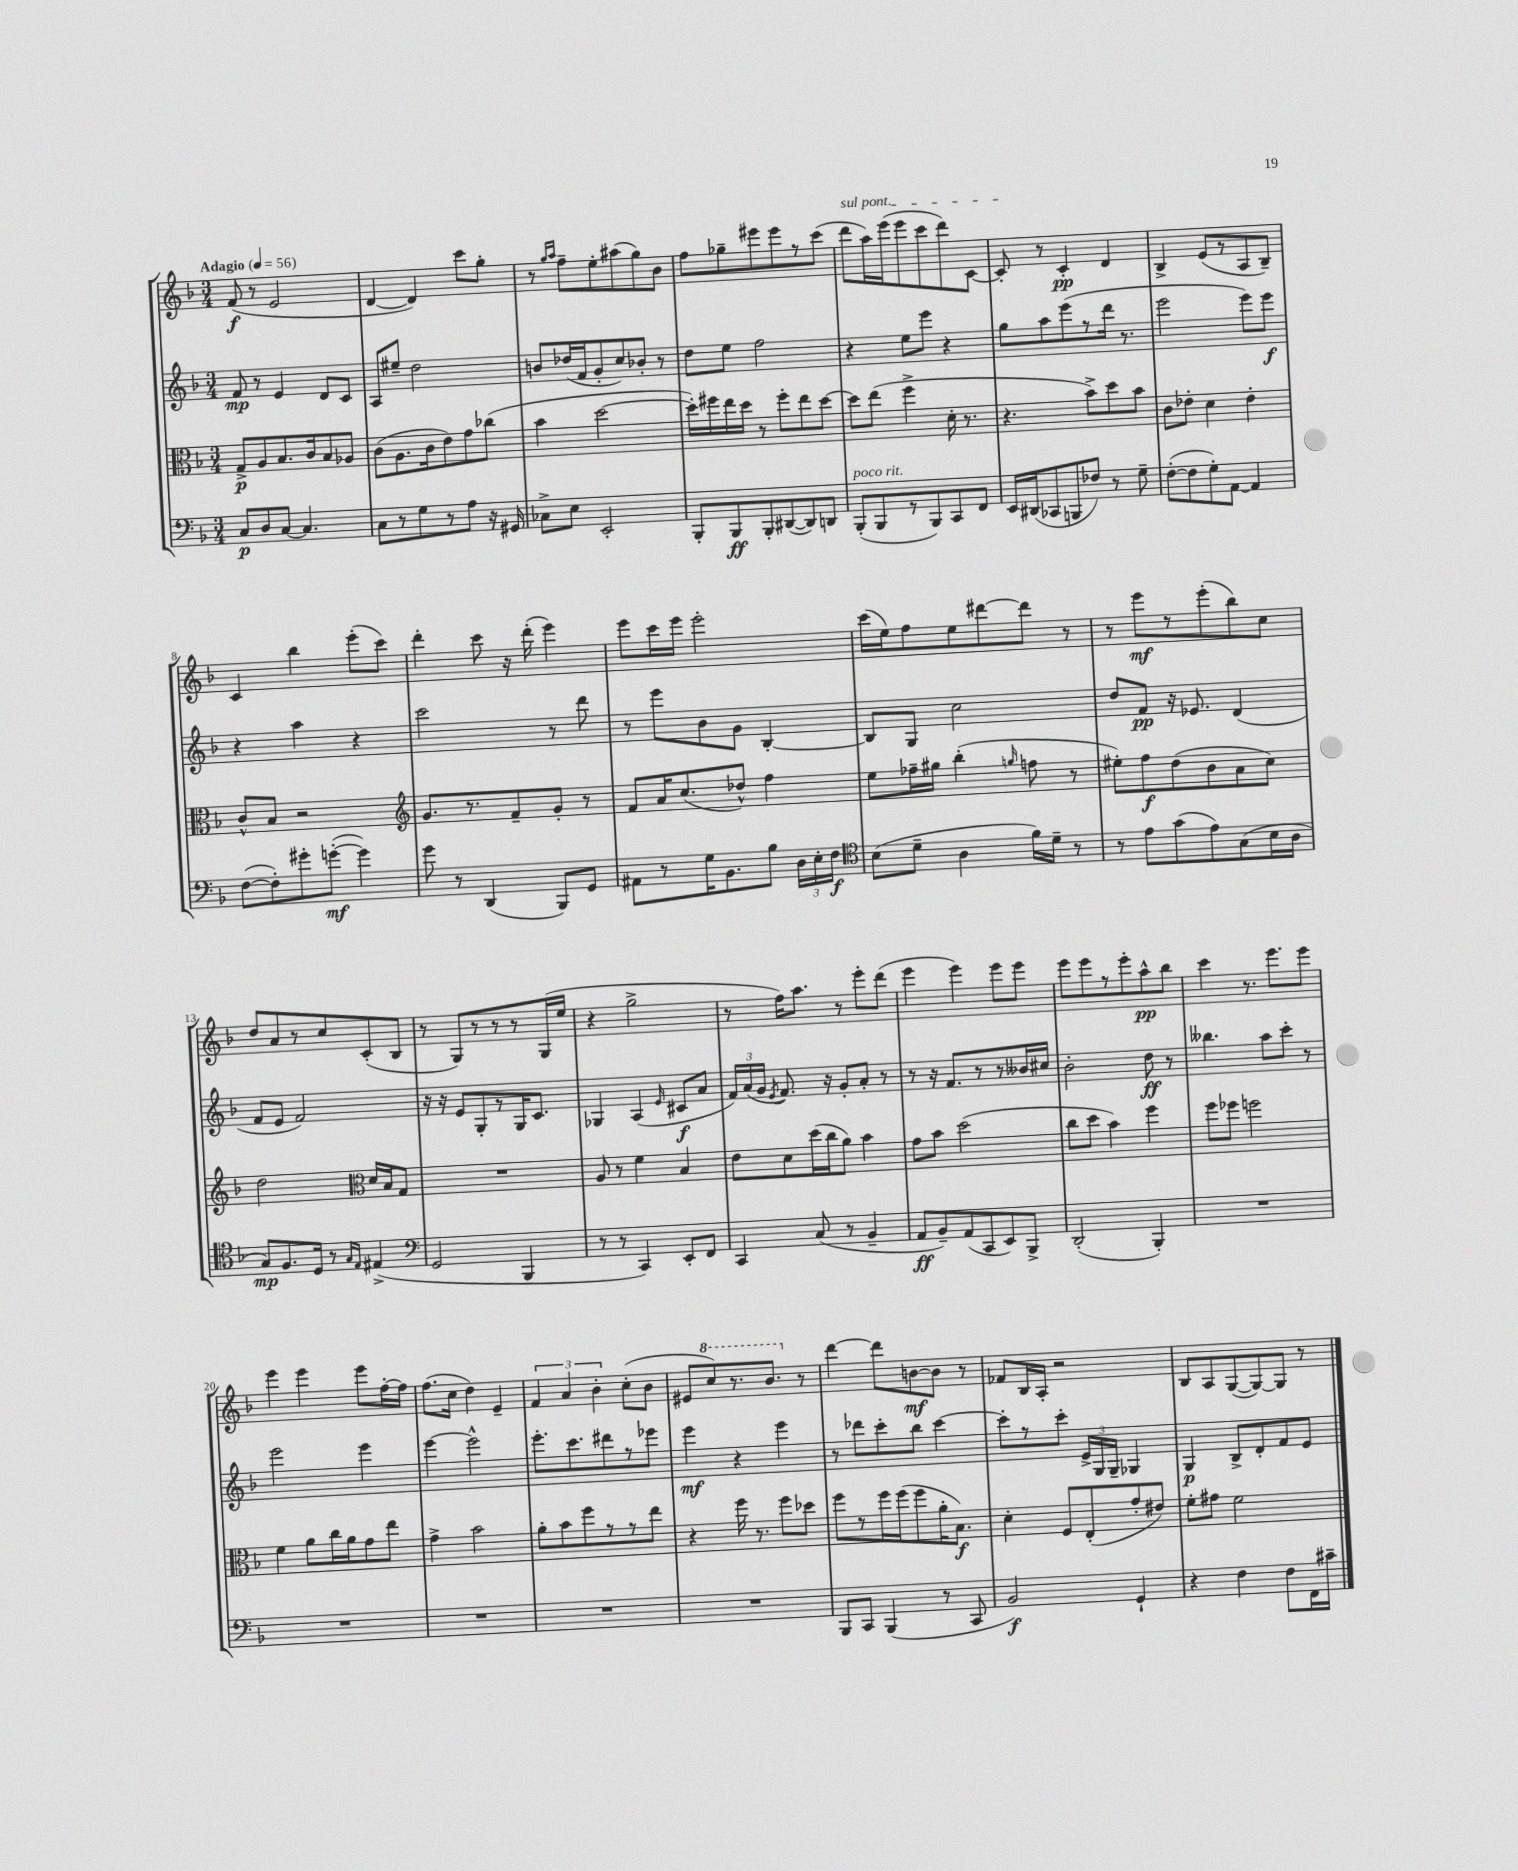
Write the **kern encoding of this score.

**kern	**kern	**kern	**kern
*staff4	*staff3	*staff2	*staff1
*clefF4	*clefC3	*clefG2	*clefG2
*k[b-]	*k[b-]	*k[b-]	*k[b-]
*M3/4	*M3/4	*M3/4	*M3/4
*MM56	*MM56	*MM56	*MM56
8C/L	8G^/L	8f/	(8f/
8D/	8A/	8r	8r
[8C/J	8.B-/	4e/	2e/
4.C/]	.	.	.
.	16c/k	.	.
.	8B-/	8d/L	.
.	8A-/J	8c/J	.
=	=	=	=
8C\L	(8c\L	8A/L	[4d/
8r	8.A\	8ee#~/J	.
8G\	.	2dd\	4d/])
.	16c\k	.	.
8r	8e\)	.	.
8A\J	8g\	.	8ccc\L
16r	(8cc-\J	.	8gg'\J
16GG#/	.	.	.
=	=	=	=
8C-^\L	4b-\	8b/L	8r
.	.	.	16qqgg/LL
.	.	.	16qqaa/JJ
8E\J	.	(16dd-/L	8ff~\L
.	.	16f/J	.
2EE'/	[2dd\	8g'/	8ee'\
.	.	8cc/)	(8aa#\
.	.	8b-'/J	8gg\)
.	.	8r	8b-\J
=	=	=	=
8BBB-'/L	16dd'\]LL)	8dd\L	8ff\L
.	16ff#\	.	.
8BBB-/	16ee\	8ee\J	8gg-~\
.	16dd\JJ	.	.
8BBB-'/	8r	2ff\	8eee#\
([8DD#/	8ff#'\L	.	8eee#\
8DD#/])	8ee\	.	8r
8DD/J	[8dd\J	.	(8ccc\J
=	=	=	=
(8BBB-'/L	8dd\]L	4r	8ddd\L
8BBB-/	(8ee\J	.	16aa\L)
.	.	.	(16eee\J
8r	4ff^\	8ee\L	8eee\
8BBB-/)	.	8eee\J	8ccc\
8CC/	16d'\	4r	8ddd\)
.	8.r	.	.
8FF/J	.	.	[8c\J
=	=	=	=
16EE/LL	4.r	8gg\L	8c'/]
(16DD#/J	.	.	.
8CC-/	.	8aa\	8r
8BBB/	.	(8eee\	4c'/
8F-/J)	8b-^\L)	8r	.
8r	8dd\	16ddd\Jk	4d/
.	.	8.r	.
8G~\	8b-\J	.	.
=	=	=	=
([8F'\L	8c\L	2eee\	4B-^/
8F\]	8e-'\J	.	.
8G'\)	4d\	.	(8e/L
[8AA\J	.	.	8r
4AA/]	4e-'\	8eee\L)	8A/
.	.	8eee\J	8B-~/J)
=	=	=	=
([8F\L	8c^^/L	4r	4c/
8F'\])	8B-/J	.	.
8g#'\	2r	4aa\	4bb-\
([8g'\J	.	.	.
4g\])	.	4r	(8eee'\L
.	.	.	8ccc\J)
=	=	=	=
*	*clefG2	*	*
8g\	8.g/L	2ccc\	4ddd'\
8r	.	.	.
.	8.r	.	.
(4DD/	.	.	8ccc\
.	8f~/	.	16r
.	.	.	(16ddd'\
8BBB-/L)	8g'/J	8r	4eee\)
8GG/J	8r	8ddd\	.
=	=	=	=
8AA#\L	8f/L	8r	8eee\L
8r	16a/K	8eee\L	16ccc\L
.	(8.cc/	.	16eee\JJ
16G\K	.	8b-\	2eee'\
8.BB-\	.	.	.
.	8dd-^^/J)	8g\J	.
8B-\J	4ff\	[4B-'/	.
24D\LL	.	.	.
24E'\	.	.	.
24F\JJ	.	.	.
=	=	=	=
*clefC4	*	*	*
(8B-\L	8ee\L	8B-/]L	(16ccc\LL
.	.	.	16ee\J)
8d~\J	16ff-~\L	8G/J	8ff\
.	16gg#\JJ	.	.
4A\	(4bb-'\	2cc\	8ee\
.	.	.	[8ddd#\
.	16qqgg/	.	.
16f\LL)	8ff\	.	8ddd#\]J
16d~\JJ	.	.	.
8r	8r	.	8r
=	=	=	=
8r	8ee#'\L)	8dd/L	8r
8e\L	8ff\	8f/J	8eee\L
(8g\	(8dd\	16r	8r
.	.	8.e-/	.
8e\)	8b-\	.	(8eee'\
(8G\	8a\	(4d/	8bb-\)
16B-\L	8cc\J)	.	8cc\J
16A\JJ	.	.	.
=	=	=	=
8G/L)	2dd\	8f/L	8dd/L
8.F/	.	8e/J	8a/
.	.	2f/)	8r
16D/Jk	.	.	.
8r	.	.	8cc/
*	*clefC3	*	*
16qqG/LL	.	.	.
16qqE/JJ	.	.	.
(4E#^/	16d/LL	.	(8c'/
.	16B-/J	.	.
.	8G/J	.	8B-/J
=	=	=	=
*clefF4	*	*	*
2GG/	2.r	16r	8r
.	.	16r	.
.	.	8e/L	8G/L)
.	.	8G'/	8r
.	.	8r	8r
4BBB-/	.	16G/K	8r
.	.	8.c/J	.
.	.	.	(16G/L
.	.	.	16ee/JJ
=	=	=	=
8r	8A/	4G-/	4r
8r	8r	.	.
4CC/)	4f\	(4A/	2gg^\
.	.	16qqe/	.
8EE'/L	4B-/	8c#/L	.
8FF/J	.	8a/J	.
=	=	=	=
4CC/	8e\L	24f/LL)	8r
.	.	(24a/	.
.	.	24g/JJ	.
.	.	8qe/	.
.	8d\	8.f/)	16ff\LK)
.	.	.	8.aa\J
(8C/	(16dd\L	.	.
.	16cc\J	16r	.
8r	8a\J)	8g'/L	8r
4BB-~/	4b-\	8a'/J	8eee'\L
.	.	8r	(8ddd\J
=	=	=	=
8AA/L	8g\L	8r	4eee\
8BB-~/)	8b-\J	16r	.
.	.	8.f/L	.
(8AA/	(2dd\	.	4eee\)
8CC/	.	8r	.
8EE/)	.	8r	8eee\L
8BBB-^/J	.	16b--/L	8eee\J
.	.	16cc#/JJ	.
=	=	=	=
(2DD'/	8cc\L	2b-'\	8eee\L
.	8dd\J	.	8eee\
.	4b-\)	.	8r
.	.	.	8eee'\
4BBB-'/)	4ff\	8dd\	8aa^^\
.	.	8r	8bb-\J
=	=	=	=
2.r	8ff\L	4.bb--\	4ccc\
.	8ff-\J	.	.
.	2ff\	.	8.r
.	.	8aa\L	.
.	.	.	8.eee\L
.	.	8ccc'\J	.
.	.	8r	8eee\J
=	=	=	=
2.r	4f\	2eee\	4eee\
.	8a\L	.	4eee\
.	16cc\L	.	.
.	16a\J	.	.
.	8g\	4eee\	8eee\L
.	8ee\J	.	[16ff'\L
.	.	.	16ff\]JJ
=	=	=	=
2.r	4g^\	[4eee\	(8.ff\L
.	.	.	16cc\Jk
.	2b-\	2eee^^\]	4dd\)
.	.	.	4e~/
=	=	=	=
2.r	8a'\L	8.eee'\L	6f/
.	8b-\	.	.
.	.	.	6a/
.	.	8.ccc\	.
.	8ff\	.	.
.	.	.	6b-'\
.	8r	8ddd#\	.
.	8r	8r	(8cc'\L
.	8ee\J	8eee-\J	8b-\J
=	=	=	=
2.r	4r	4eee\	8e#/L
.	.	.	8ccc/)
.	16ff\	4r	8.r
.	8.r	.	.
.	.	.	8.bb-/J
.	8ff\L	4eee\	.
.	8dd-\J	.	8r
=	=	=	=
8BBB-/L	8ff\L	8r	[4ddd\
8CC/J	8r	8ddd-\L	.
(4BBB-/	16ff\L	8ccc'\	8ddd\]L
.	(16ff\J	.	.
.	8ff\	8bb-\J	[8b\
8r	16a'\K	[4ccc\	8b\]J
.	8.B-\J)	.	.
8CC/	.	.	8r
=	=	=	=
2BB-/)	4d'\	8ccc'\]L	8f-/L
.	.	8r	16B-/L
.	.	.	16A'/JJ
.	8F/L	8ccc'\J	2r
.	(8E'/	24e^/LL	.
.	.	24G/	.
.	.	24G~/JJ	.
4GG`/	8g'/	4G-/	.
.	8e#/J)	.	.
=	=	=	=
4r	8f'\L	4G/	8B-/L
.	8g#\J	.	8A/
4F\	2f\	8B-^/L	([8G/
.	.	8d'/	8G/_)
8F\L	.	8f/	8G/]J
16FF\L	.	8e/J	8r
16c#~\JJ	.	.	.
==	==	==	==
*-	*-	*-	*-
